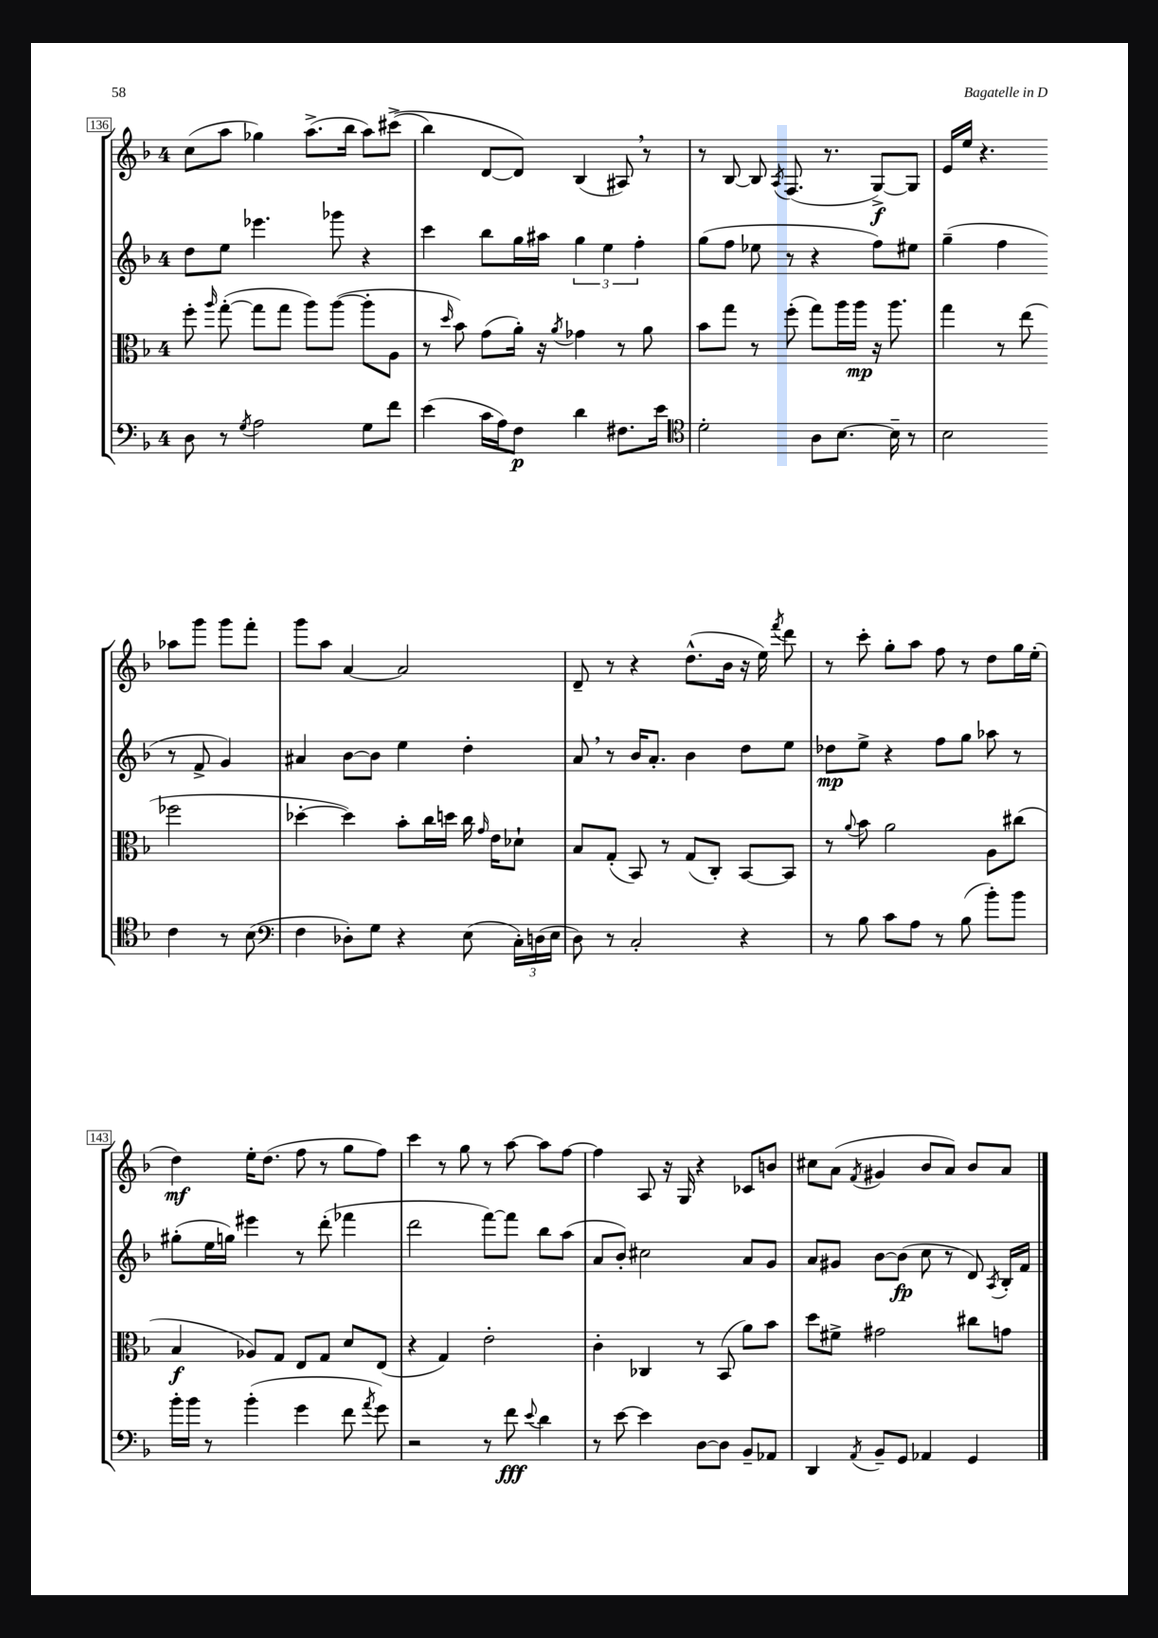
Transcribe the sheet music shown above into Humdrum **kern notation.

**kern	**kern	**kern	**kern
*staff4	*staff3	*staff2	*staff1
*clefF4	*clefC3	*clefG2	*clefG2
*k[b-]	*k[b-]	*k[b-]	*k[b-]
*M4/4	*M4/4	*M4/4	*M4/4
8D\	8ff'\	8dd\L	(8cc\L
.	16qqaa/	.	.
8r	([8gg'\	8ee\J	8aa\J
8qG/	.	.	.
2A\	8gg\]L	4.eee-\	4gg-\)
.	8gg\J	.	.
.	8aa\L)	.	(8.aa^\L
.	([8aa\J	8ggg-\	.
.	.	.	16bb-\Jk
8G\L	8aa'\]L	4r	8aa\L)
8f\J	8A\J	.	&((8ccc#^\J
=	=	=	=
(4e\	8r	4ccc\	4bb-\)
.	16qqdd/	.	.
.	8b-\)	.	.
16c\LL	(8g\L	8bb-\L	[8d/L
16A\J)	.	.	.
8F\J	16a'\Jk)	16gg\L	8d/]J&)
.	16r	16aa#\JJ	.
.	8qa/	.	.
4d\	4g-\	6gg\	(4B-/
.	.	6ee\	.
8.F#\L	8r	.	8A#/)
.	.	6ff'\	.
.	8a\	.	8r
16e\Jk	.	.	.
=	=	=	=
*clefC4	*	*	*
2d'\	8b-\L	(8gg\L	8r
.	8gg\J	8ff\J	[8B-/
.	8r	8ee-\	8B-/]
.	.	.	8qA/
.	(8ff'\	8r	(8.F/
8A\L	8gg\L)	4r	.
.	.	.	8.r
[8.B-\J	16aa\L	.	.
.	16aa\JJ	.	.
.	16r	8ff\L)	[8G^/L)
16B-~\]	8.aa\	.	.
8r	.	8ee#\J	8G/]J
=	=	=	=
2B-\	4gg\	(4gg~\	16e/LL
.	.	.	16ee/JJ
.	.	.	4.r
.	8r	4ff\	.
.	(8ee\	.	.
4c\	2ff-\	8r	8aa-\L
.	.	8f^/	8ggg\J
8r	.	4g/)	8ggg\L
(8B-\	.	.	8fff'\J
=	=	=	=
*clefF4	*	*	*
4F\	[4dd-'\	4a#/	8ggg\L
.	.	.	8aa\J
8D-'\L)	4dd-\])	[8b-\L	[4a/
8G\J	.	8b-\]J	.
4r	8b-'\L	4ee\	2a/]
.	16cc\L	.	.
.	16dd\JJ	.	.
(8E\	16cc\	4dd'\	.
.	16qqg/	.	.
.	16e\LK	.	.
24C'\LL)	8d-`\J	.	.
(24D\	.	.	.
24E\JJ	.	.	.
=	=	=	=
8D\)	8B-/L	8a/	8d~/
8r	(8G'/J	8r	8r
2C'/	8BB-/)	16b-/LK	4r
.	.	8.a'/J	.
.	8r	.	.
.	(8G/L	4b-\	(8.dd^^\L
.	8C'/J)	.	.
.	.	.	16b-\Jk
4r	[8BB-/L	8dd\L	16r
.	.	.	16ee\)
.	.	.	8qfff/
.	8BB-/]J	8ee\J	8ddd\
=	=	=	=
8r	8r	8dd-\L	8r
.	8qqa/	.	.
8B-\	8b-\	8ee^\J	8ccc'\
8c\L	2a\	4r	8gg'\L
8A\J	.	.	8aa\J
8r	.	8ff\L	8ff\
(8B-\	.	8gg\J	8r
8b-'\L)	8A\L	8aa-\	8dd\L
8b-\J	(8cc#\J	8r	16gg\L
.	.	.	(16ee'\JJ
=	=	=	=
16b-'\LL	4B-/	(8gg#'\L	4dd\)
16b-\JJ	.	.	.
8r	.	16ee\L	.
.	.	16gg\JJ)	.
(4b-'\	8A-/L)	4eee#\	16ee'\LK
.	.	.	(8.dd\J
.	8G/J	.	.
4g\	8E/L	8r	8ff\
.	8G/J	(8ddd'\	8r
8f\	8d/L	4fff-\	8gg\L
8qa/	.	.	.
8g\)	(8E/J	.	8ff\J)
=	=	=	=
2r	4r	2ddd\	4ccc\
.	4G/)	.	8r
.	.	.	8gg\
8r	2e'\	[8fff\L)	8r
8f\	.	8fff\]J	[8aa\
8qqe/	.	.	.
4d\	.	8bb-\L	8aa\]L
.	.	(8aa\J	[8ff\J
=	=	=	=
8r	4c'\	8a/L	4ff\]
[8e\	.	8b-'/J)	.
4e\]	4C-/	2cc#\	8A/
.	.	.	16r
.	.	.	16G/
[8D\L	8r	.	4r
8D\]J	(8BB-/	.	.
8BB-~/L	8a\L)	8a/L	8c-/L
8AA-/J	8b-\J	8g/J	8b/J
=	=	=	=
4DD/	8dd\L	8a/L	8cc#\L
.	8f#^\J	8g#/J	(8a\J
8qAA/	.	.	8qf/
8BB-~/L	2g#\	[8b-\L	4g#/
8GG/J	.	(8b-\]J	.
4AA-/	.	8cc\	8b-/L
.	.	8r	8a/J)
4GG/	8cc#\L	8d/)	8b-/L
.	.	8qA/	.
.	8g\J	16B-'/LL	8a/J
.	.	16f/JJ	.
==	==	==	==
*-	*-	*-	*-
